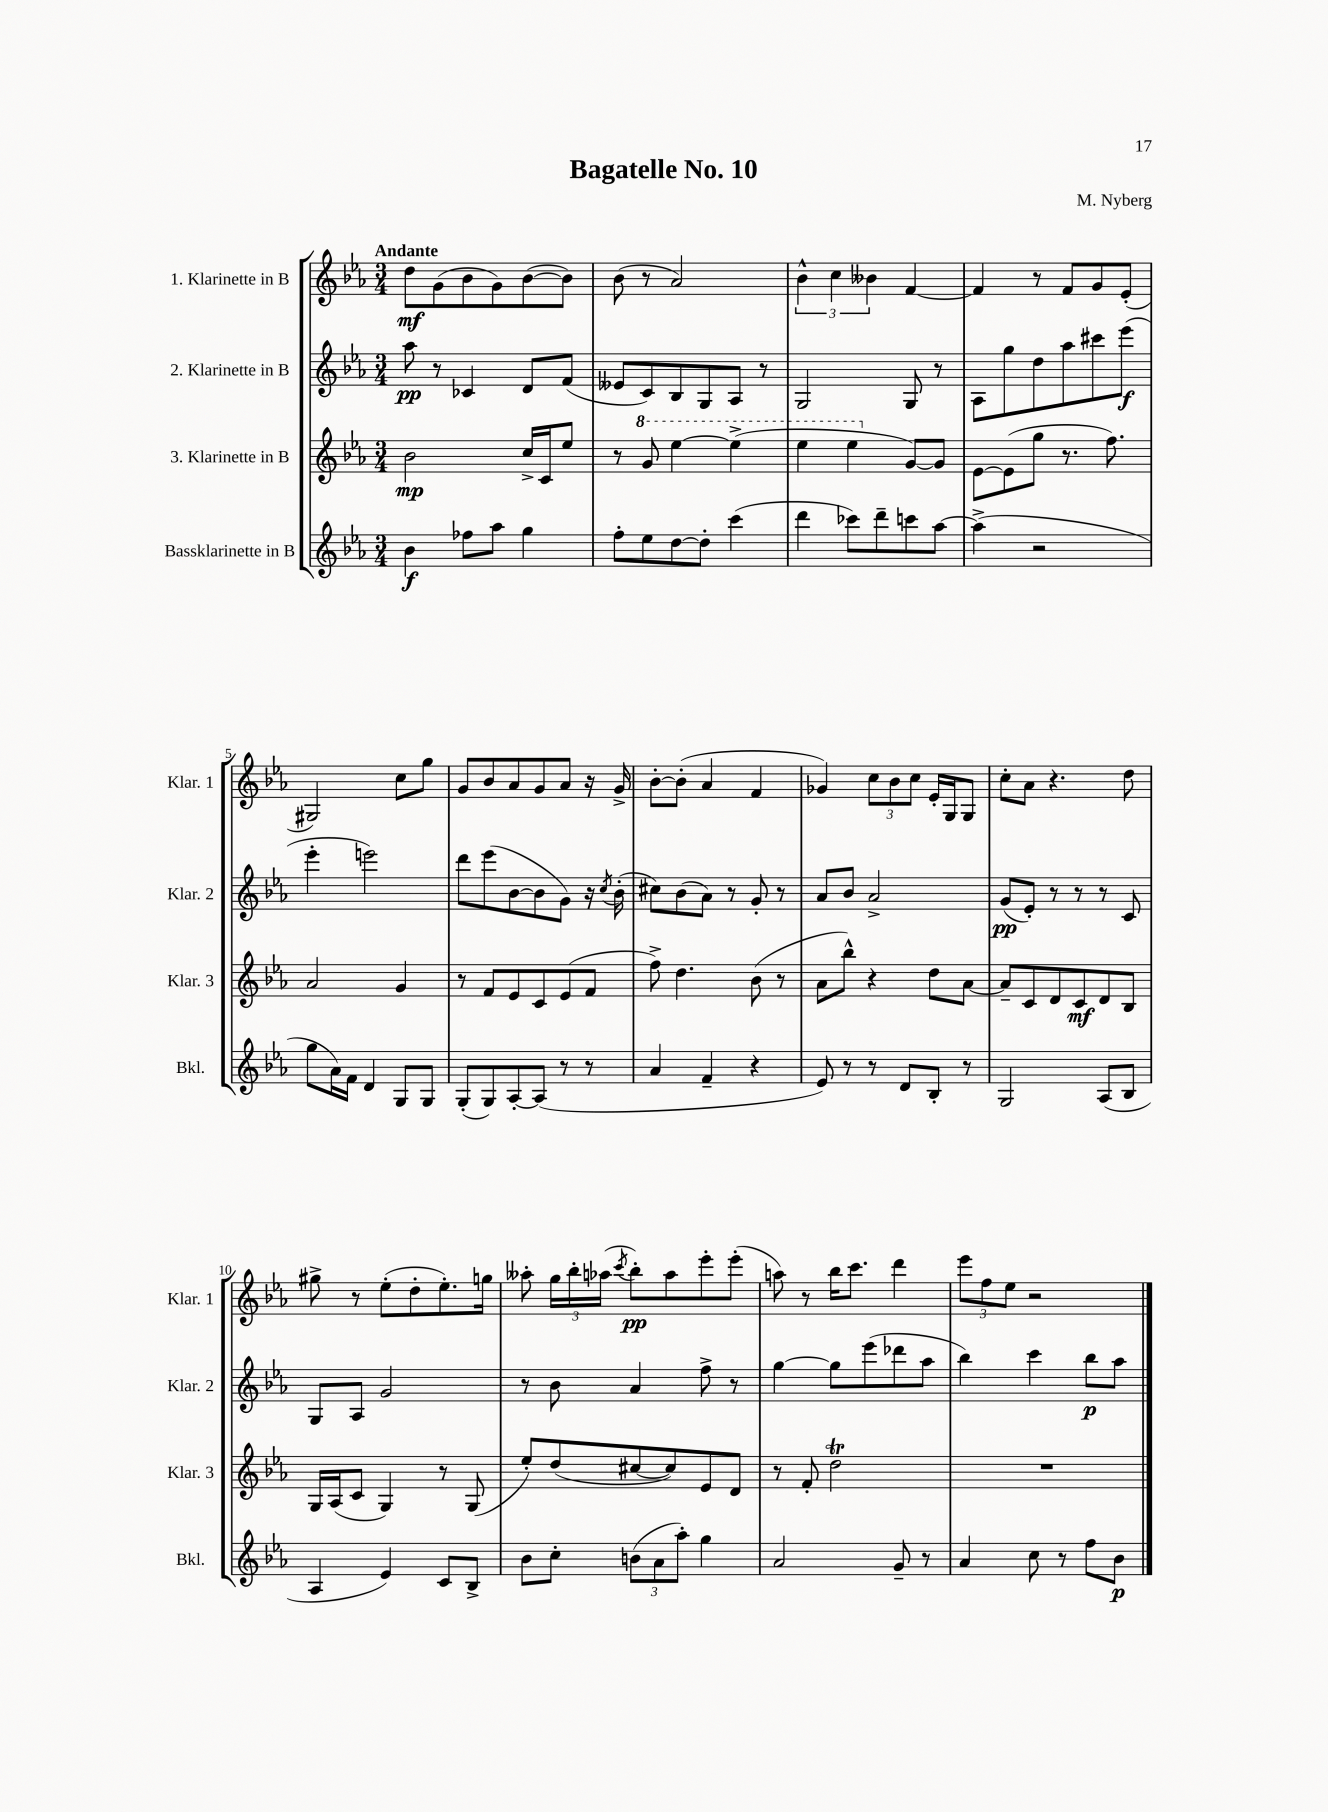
\header { title = "Bagatelle No. 10" composer = "M. Nyberg" }
<<
\new StaffGroup <<
\new Staff = "s0" \with { instrumentName = "1. Klarinette in B" shortInstrumentName = "Klar. 1" } {
    \clef treble \key ees \major \numericTimeSignature \time 3/4 \tempo "Andante"
    \autoBeamOff d''8[\mf g'8( bes'8 g'8) bes'8~( bes'8]) |
    bes'8( r8 aes'2) |
    \tuplet 3/2 { bes'4-^ c''4 beses'4 } f'4~ |
    f'4 r8 f'8[ g'8 ees'8]-.( |
    gis2) c''8[ g''8] |
    g'8[ bes'8 aes'8 g'8 aes'8] r16 g'16-> |
    bes'8[~-. bes'8]-.( aes'4 f'4 |
    ges'4) \tuplet 3/2 { c''8[ bes'8 c''8] } ees'16[-. g16 g8] |
    c''8[-. aes'8] r4. d''8 |
    gis''8-> r8 ees''8[-.( d''8-. ees''8.-.) g''16] |
    aeses''8-. \tuplet 3/2 { g''16[ bes''16-. aes''16]( } \acciaccatura { c'''8 } bes''8[-.\pp) aes''8 ees'''8-. ees'''8]-.( |
    a''8) r8 bes''16[ c'''8.] d'''4 |
    \tuplet 3/2 { ees'''8[ f''8 ees''8] } r2 \bar "|." |
}
\new Staff = "s1" \with { instrumentName = "2. Klarinette in B" shortInstrumentName = "Klar. 2" } {
    \clef treble \key ees \major \numericTimeSignature \time 3/4
    \autoBeamOff aes''8\pp r8 ces'4 d'8[ f'8]( |
    eeses'8[ c'8) bes8 g8 aes8] r8 |
    g2 g8 r8 |
    aes8[ g''8 d''8 aes''8 cis'''8 ees'''8]\f( |
    ees'''4-. e'''2) |
    d'''8[ ees'''8( bes'8~ bes'8 g'8]) r16 \acciaccatura { c''8 } bes'16-.( |
    cis''8[) bes'8( aes'8]) r8 g'8-. r8 |
    aes'8[ bes'8] aes'2-> |
    g'8[\pp( ees'8]-.) r8 r8 r8 c'8 |
    g8[ aes8] g'2 |
    r8 bes'8 aes'4 f''8-> r8 |
    g''4~ g''8[ ees'''8( des'''8 aes''8] |
    bes''4) c'''4 bes''8[\p aes''8] \bar "|." |
}
\new Staff = "s2" \with { instrumentName = "3. Klarinette in B" shortInstrumentName = "Klar. 3" } {
    \clef treble \key ees \major \numericTimeSignature \time 3/4
    \autoBeamOff bes'2\mp c''16[-> c'16 ees''8] |
    r8 \ottava #1 g''8 ees'''4~ ees'''4->( |
    ees'''4 ees'''4 \ottava #0 g'8[~) g'8] |
    ees'8[~ ees'8( g''8] r8. f''8.) |
    aes'2 g'4 |
    r8 f'8[ ees'8 c'8 ees'8( f'8] |
    f''8->) d''4. bes'8( r8 |
    aes'8[ bes''8]-^) r4 d''8[ aes'8]~ |
    aes'8[-- c'8 d'8 c'8\mf d'8 bes8] |
    g16[ aes16( c'8] g4) r8 g8( |
    ees''8[-.) d''8( cis''8~ cis''8) ees'8 d'8] |
    r8 f'8-. d''2\trill |
    R2. \bar "|." |
}
\new Staff = "s3" \with { instrumentName = "Bassklarinette in B" shortInstrumentName = "Bkl." } {
    \clef treble \key ees \major \numericTimeSignature \time 3/4
    \autoBeamOff bes'4\f fes''8[ aes''8] g''4 |
    f''8[-. ees''8 d''8~ d''8]-. c'''4( |
    d'''4 ces'''8[) d'''8-- c'''8 aes''8]~ |
    aes''4->( r2 |
    g''8[ aes'16) f'16] d'4 g8[ g8] |
    g8[-.( g8) aes8~-. aes8]( r8 r8 |
    aes'4 f'4-- r4 |
    ees'8) r8 r8 d'8[ bes8]-. r8 |
    g2 aes8[( bes8] |
    aes4 ees'4) c'8[ bes8]-> |
    bes'8[ c''8]-. \tuplet 3/2 { b'8[( aes'8 aes''8]-.) } g''4 |
    aes'2 g'8-- r8 |
    aes'4 c''8 r8 f''8[ bes'8]\p \bar "|." |
}
>>
>>
